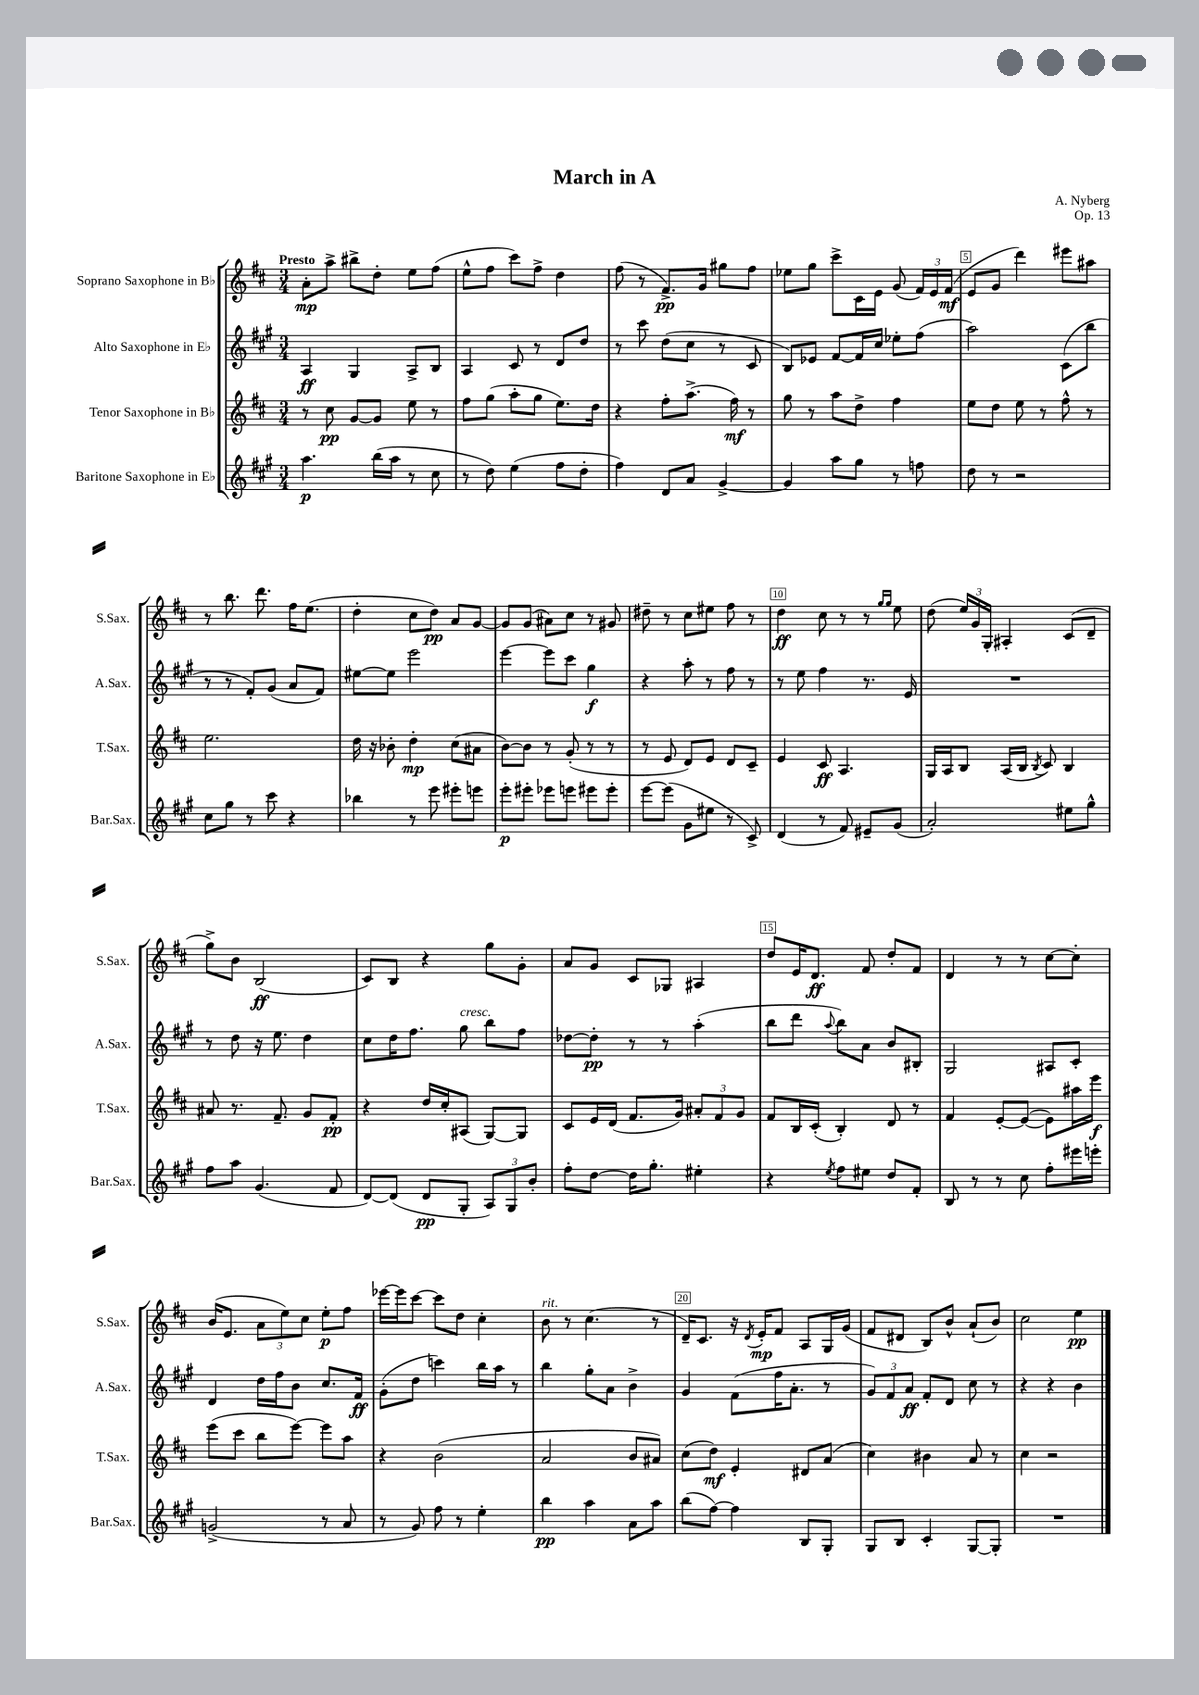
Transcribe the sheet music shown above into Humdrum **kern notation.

**kern	**kern	**kern	**kern
*staff4	*staff3	*staff2	*staff1
*clefG2	*clefG2	*clefG2	*clefG2
*k[f#c#g#]	*k[f#c#]	*k[f#c#g#]	*k[f#c#]
*M3/4	*M3/4	*M3/4	*M3/4
4.aa	8r	4A	8a'
.	8cc#	.	8aa^
.	[8g	4G#	8bb#^
(16bb	8g]	.	8dd'
16aa	.	.	.
8r	8ee	8A^	8ee
8cc#	8r	8B	(8ff#
=	=	=	=
8r	8ff#	4A	8ee^^
8dd)	(8gg	.	8ff#
(4ee	8aa'	8c#	8ccc#)
.	8gg	8r	8ff#^
8ff#	8.ee)	8d	4dd
8dd'	.	8dd	.
.	16dd	.	.
=	=	=	=
4ff#)	4r	8r	(8ff#
.	.	8ccc#	8r
8d	8ff#'	(8dd	8.f#^)
8a	(8.aa^	8cc#	.
.	.	.	16g
[4g#^	.	8r	8gg#
.	16ff#)	.	.
.	8r	8c#	8ff#
=	=	=	=
4g#]	8gg	8B)	8ee-
.	8r	8e-	8gg
8aa	8aa	[8f#	8ccc#^
8gg#	8dd^	16f#]	16c#
.	.	16cc#	16e
8r	4ff#	8ee-'	(8g
8ff	.	(8ff#	24f#)
.	.	.	24e
.	.	.	(24f#
=	=	=	=
8dd	8ee	2aa)	8e
8r	8dd	.	8g
2r	8ee	.	4ddd)
.	8r	.	.
.	8ff#^^	(8c#	8eee#
.	8r	8bb	8aa#
=	=	=	=
8cc#	2.ee	8r	8r
8gg#	.	8r	8.bb
8r	.	8f#')	.
.	.	.	8.ddd
8ccc#	.	(8g#	.
4r	.	8a	16ff#
.	.	.	(8.ee
.	.	8f#)	.
=	=	=	=
4bb-	16dd	[8ee#	4dd'
.	16r	.	.
.	8b-'	8ee#]	.
8r	4dd'	2eee	8cc#
8eee	.	.	8dd)
8eee#'	(8cc#	.	8a
8eee	8a#	.	[8g
=	=	=	=
8eee'	[8b)	[4eee	8g]
8eee#'	8b]	.	(8g
8eee-	8r	8eee]	8a#)
8eee	(8g'	8ccc#	8cc#
8eee#	8r	4gg#	8r
8eee#'	8r	.	8g#
=	=	=	=
[8eee	8r	4r	8dd#~
(8eee]	8e	.	8r
8g#	8d)	8aa'	8cc#
8ee#	8e	8r	8ee#
8r	8d	8ff#	8ff#
8c#^)	8c#~	8r	8r
=	=	=	=
(4d	4e	8r	4dd
.	.	8ee	.
8r	8c#	4ff#	8cc#
8f#)	4.A	.	8r
8e#~	.	8.r	8r
.	.	.	16qqgg
.	.	.	16qqgg
(8g#	.	.	8ee
.	.	16e	.
=	=	=	=
2a')	16G	2.r	(8dd
.	16A	.	.
.	8B	.	24ee)
.	.	.	24g
.	.	.	24G'
.	(16A	.	4A#'
.	16B	.	.
.	8qB	.	.
.	8c#)	.	.
8ee#	4B	.	(8c#
8gg#^^	.	.	8d~
=	=	=	=
8ff#	8a#	8r	8gg^)
8aa	8.r	8dd	8b
(4.g#	.	16r	(2B
.	8.f#~	8.ee	.
.	8g	4dd	.
8f#	8f#'	.	.
=	=	=	=
[8d)	4r	8cc#	8c#)
(8d]	.	16dd	8B
.	.	8.ff#	.
8d	16dd	.	4r
.	16cc#'	.	.
8G#'	(8A#	8gg#	.
12A)	[8G)	8bb	8gg
12G#	.	.	.
.	8G]	8ff#	8g'
12b'	.	.	.
=	=	=	=
8ff#'	8c#	[8dd-	8a
[8dd	16e	8dd-']	8g
.	(16d	.	.
16dd]	8.f#	8r	8c#
8.gg#'	.	.	.
.	.	8r	8G-
.	16g)	.	.
4ee#'	12a#'	(4aa'	4A#
.	12f#	.	.
.	12g	.	.
=	=	=	=
4r	8f#	8bb	8dd
.	16B	8ddd	16e
.	(16c#'	.	8.d
8qee	.	8qqaa	.
8ff#	4B')	8bb)	.
8ee#	.	8a	8f#
8dd	8d	8b	8dd'
8f#'	8r	8B#'	8f#
=	=	=	=
8B	4f#	2G#	4d
8r	.	.	.
8r	[8e'	.	8r
8cc#	(8e_	.	8r
8ff#'	8e])	8A#	[8cc#
16eee#	16aa#	8c#'	8cc#']
16eee'	16eee	.	.
=	=	=	=
(2g^	(8eee	4d	(16b
.	.	.	8.e
.	8ccc#	.	.
.	8bb	16dd	12a
.	.	16ff#	.
.	.	.	12ee)
.	[8eee)	8b	.
.	.	.	12cc#
8r	8eee]	8.cc#	8ee'
8a	8aa	.	8ff#
.	.	16f#	.
=	=	=	=
8r	4r	(8g#'	[16eee-
.	.	.	16eee-]
8g#)	.	8dd	[8ccc#
8ff#	(2b	4ccc)	8ccc#]
8r	.	.	8dd
4ee'	.	16bb	4cc#'
.	.	16aa	.
.	.	8r	.
=	=	=	=
4bb	2a	4bb	8b
.	.	.	8r
4aa	.	8gg#'	(4.cc#
.	.	8a	.
8a	8b	4b^	.
8aa	8a#)	.	8r
=	=	=	=
(8bb	(8cc#	4g#	16d~)
.	.	.	8.c#
[8ff#)	8dd)	.	.
4ff#]	4e'	(8f#	16r
.	.	.	8qd
.	.	.	16e'
.	.	16ff#	8f#
.	.	8.a'	.
8B	8d#	.	8A
8G#'	(8a	8r	16G
.	.	.	(16g
=	=	=	=
8G#	4cc#)	12g#)	8f#
.	.	12f#	.
8B	.	.	8d#
.	.	12a	.
4c#'	4b#	8f#'	8B)
.	.	8d	8b^^
[8G#	8a	8cc#	(8a`
8G#']	8r	8r	8b)
=	=	=	=
2.r	4cc#	4r	2cc#
.	2r	4r	.
.	.	4b	4ee
==	==	==	==
*-	*-	*-	*-
